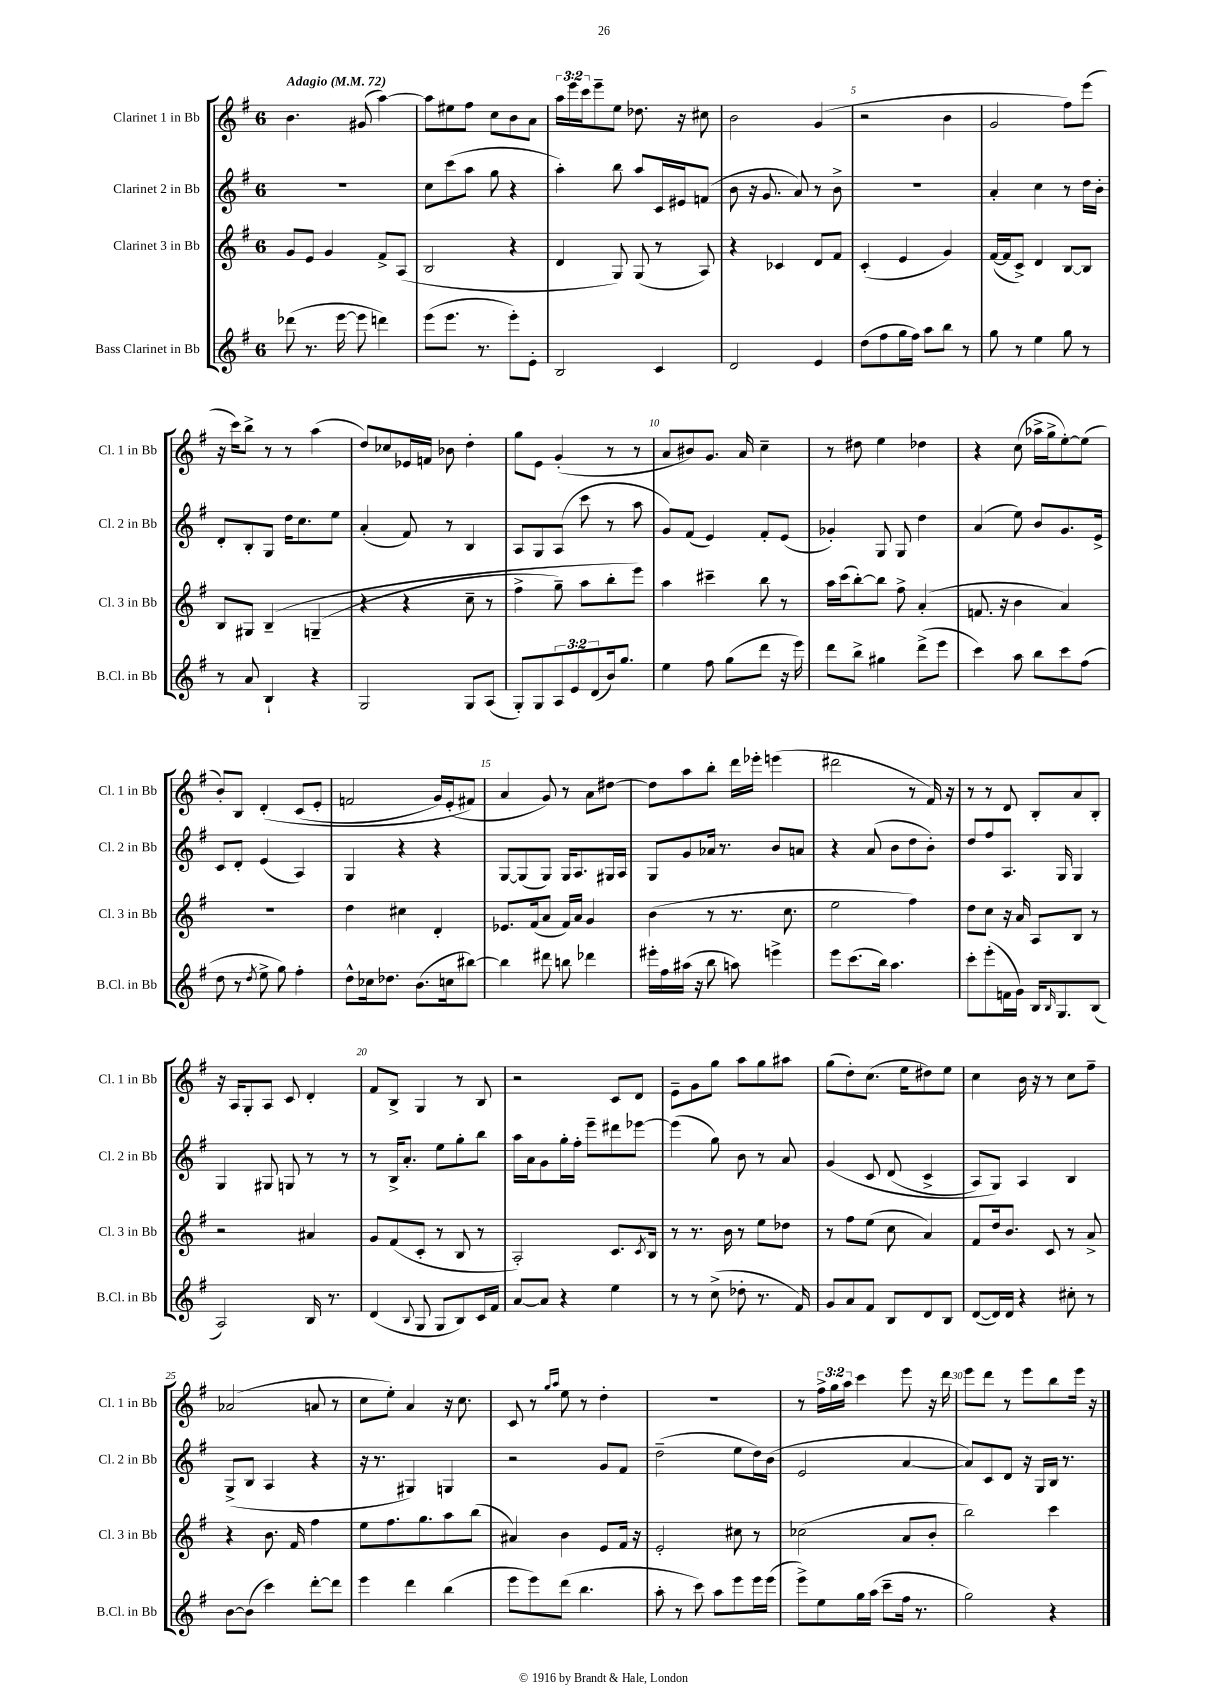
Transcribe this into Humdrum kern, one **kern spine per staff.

**kern	**kern	**kern	**kern
*part4	*part3	*part2	*part1
*staff4	*staff3	*staff2	*staff1
*I"Bass Clarinet in Bb	*I"Clarinet 3 in Bb	*I"Clarinet 2 in Bb	*I"Clarinet 1 in Bb
*I'B.Cl. in Bb	*I'Cl. 3 in Bb	*I'Cl. 2 in Bb	*I'Cl. 1 in Bb
*clefG2	*clefG2	*clefG2	*clefG2
*k[f#]	*k[f#]	*k[f#]	*k[f#]
*M6/8	*M6/8	*M6/8	*M6/8
*MM72	*MM72	*MM72	*MM72
=1	=1	=1	=1
!	!	!	!LO:TX:a:B:t=Adagio
(8ddd-X\	8g/L	2.r	4.b\
8.r	8e/J	.	.
.	4g/	.	.
[16eee\	.	.	.
8eee\]	.	.	(8g#X/
4dddn\)	8f#^/L	.	[4aa\)
.	(8A/J	.	.
=2	=2	=2	=2
(8eee\L	2B/	8cc\L	8aa\L]
8.eee\J	.	(8ccc\	8ee#X\
.	.	8aa\J	8ff#\J
8.r	.	.	.
.	.	8gg\	8cc\L
8eee'\L)	4r	4r	8b\
8e'\J	.	.	8a\J
=3	=3	=3	=3
2B/	4d/	4aa'\)	24aa\LL
.	.	.	24eee\
.	.	.	24ccc\J
.	.	.	8eee~\
.	8G/)	8bb\	8ee\J
.	(8G/	8aa/L	8.dd-X\
4c/	8r	16c/L	.
.	.	16e#X/J	16r
.	8A/)	(8fn/J	8cc#X\
=4	=4	=4	=4
2d/	4r	8b\	2b\
.	.	16r	.
.	.	8.g/	.
.	4c-X/	.	.
.	.	8a/)	.
4e/	8d/L	8r	(4g/
.	8f#/J	8b^\	.
=5	=5	=5	=5
(8dd\L	(4c'/	2.r	2r
8ff#\	.	.	.
16gg\L	4e/	.	.
16ff#\JJ)	.	.	.
8aa\L	.	.	.
8bb\J	4g/)	.	4b\
8r	.	.	.
=6	=6	=6	=6
8gg\	([16f#/LL	4a'/	2g/
.	16f#/J]	.	.
8r	8c^/J)	.	.
4ee\	4d/	4cc\	.
8gg\	[8B/L	8r	8ff#\L)
8r	8B/J]	16dd\LL	(8eee\J
.	.	16b'\JJ	.
!!LO:LB:g=z
=7	=7	=7	=7
8r	8B/L	8d'/L	16r
.	.	.	16ccc\KL)
8a/	8G#X/J	8B'/	8bb^\J
4B`/	(4B~/	8G/J	8r
.	.	16dd\KL	8r
.	.	8.cc\	.
4r	(4Gn~/	.	(4aa\
.	.	8ee\J	.
=8	=8	=8	=8
2G/	4r	(4a'/	8dd/L)
.	.	.	8cc-X/
.	4r	8f#/)	16e-X/L
.	.	.	16fn/JJ
.	.	8r	8b-X\
8G/L	8cc~\	4B/	4dd'\
(8A/J	8r	.	.
=9	=9	=9	=9
8G'/L)	4ff#^\	8A/L	8gg\L
8G/	.	8G/	8e\J
12A/	8gg~\)	(8A/J	(4g'/
12e/	.	.	.
.	8aa\L	8ccc\	.
(12d/	.	.	.
16b/k)	8bb'\	8r	8r
8.gg/J	.	.	.
.	8eee\J)	8aa\	8r
=10	=10	=10	=10
4ee\	4aa\	8g/L)	8a/L
.	.	(8f#/J	8b#X/)
8ff#\	4ccc#X~\	4e/)	8.g/J
(8gg\L	.	.	.
.	.	.	16a/
8ddd\J	8bb\	8f#'/L	4cc~\
16r	8r	(8e/J	.
16eee\)	.	.	.
=11	=11	=11	=11
8ddd\L	16aa\LL	4g-X'/)	8r
.	(16ccc\J	.	.
8bb^\J	[8bb'\)	.	8dd#X\
4gg#X\	8bb\J]	8G/	4ee\
.	8ff#^\	8G/	.
(8ddd^\L	(4a'/	4dd\	4dd-X\
8eee\J	.	.	.
=12	=12	=12	=12
4ccc\)	8.fn/	(4a/	4r
.	16r	.	.
8aa\	4b\	8ee\)	(8cc\
8bb\L	.	8b/L	16aa-X^\LL
.	.	.	16gg^\J
8ccc\	4a/)	8.g/	[8ee'\)
(8ff#\J	.	.	(8ee\J]
.	.	16e^/Jk	.
!!LO:LB:g=z
=13	=13	=13	=13
8dd\	2.r	8c/L	8b'/L)
8r	.	8d'/J	8B/J
8qdd/	.	.	.
8ee^\	.	(4e/	(4d'/
8gg\)	.	.	.
4ff#'\	.	4A/)	(8c/L
.	.	.	8e'/J
=14	=14	=14	=14
8dd^^\L	4dd\	4G/	2fn/
16cc-X\k	.	.	.
8.dd-X\J	.	.	.
.	4cc#X\	4r	.
(8.b\L	.	.	.
.	4d'/	4r	16g/LL)
16ccn\k	.	.	(16e'/J
[8bb#X\J)	.	.	8f#X/J)
=15	=15	=15	=15
4bb#\]	8.e-X/L	[8G/L	4a/
.	.	(8G/]	.
.	(16f#/k	.	.
8ddd#X\	8a/J	8G/J)	8g/)
8bbn\	16f#/LL)	16G/KL	8r
.	16a/JJ	8.A/	.
4ddd-X\	4g/	.	8a\L
.	.	16G#X/L	[8dd#X\J
.	.	16A/JJ	.
=16	=16	=16	=16
16eee#X'\LL	(4b\	8G/L	8dd#\L]
16ff#\	.	.	.
(16aa#X\JJ	.	8g/	8aa\
16r	.	.	.
8bb\	8r	16a-X/Jk	8bb'\J
.	.	8.r	.
8aan\)	8.r	.	16ddd\LL
.	.	.	16eee-X'\JJ
4eeen^\	.	8b/L	(4eeen\
.	8.cc\	.	.
.	.	8an/J	.
=17	=17	=17	=17
8eee\L	2ee\	4r	2ddd#X\
(8.ccc\	.	.	.
.	.	(8a/	.
16bb\Jk)	.	.	.
4.aa\	.	8b\L	.
.	4ff#\)	8dd\	8r
.	.	8b'\J)	16f#/)
.	.	.	16r
=18	=18	=18	=18
8ccc'\L	8dd\L	8dd/L	8r
(8eee'\	8cc\J	8ff#/	8r
16fn\L	16r	8.A/J	8d/
16g\JJ)	16a/	.	.
16B/KL	8A/L	.	8B'/L
16qqB/	.	.	.
8.G/	.	16G/	.
.	8B/J	4G/	8a/
(8B/J	8r	.	8B'/J
!!LO:LB:g=z
=19	=19	=19	=19
2A/)	2r	4G/	16r
.	.	.	16A/KL
.	.	.	8G'/
.	.	8G#X/	8A/J
.	.	8Gn/	8c/
16B/	4a#X/	8r	4d'/
8.r	.	.	.
.	.	8r	.
=20	=20	=20	=20
(4d/	8g/L	8r	8f#/L
.	(8f#/	16B^/KL	8B^/J
.	.	8.a'/J	.
8qqB/	.	.	.
8G/	8c'/J	.	4G/
8G/L	8r	8ee\L	.
8B/)	8B/	8gg'\	8r
16c/L	8r	8bb\J	8B/
16f#/JJ	.	.	.
=21	=21	=21	=21
[8a/L	2A'/)	16aa\LL	2r
.	.	16a\J	.
8a/J]	.	8g\	.
4r	.	16gg'\L	.
.	.	16ff#'\JJ	.
.	.	8eee~\L	.
4ee\	8.c/L	8ddd#X\	8c/L
.	.	[8eee-X\J	8d/J
.	8qc/	.	.
.	16B/Jk	.	.
=22	=22	=22	=22
8r	8r	(4eee-\]	8e~\L
8r	8.r	.	8g\
(8cc^\	.	8gg\)	8gg\J
.	16b\	.	.
8dd-X'\	8r	8b\	8aa\L
8.r	8ee\L	8r	8gg\
.	8dd-X\J	8a/	8aa#X\J
16f#/)	.	.	.
=23	=23	=23	=23
8g/L	8r	(4g/	(8gg\L
8a/	8ff#\L	.	8dd'\)
8f#/J	(8ee\J	8c/	(8.cc\J
8B/L	8cc\	(8d/	.
.	.	.	16ee\KL
8d/	4a/)	4c^/	8dd#X\)
8B/J	.	.	8ee\J
=24	=24	=24	=24
([8d/L	8f#/L	8A/L)	4cc\
16d/L])	16dd/k	8G/J)	.
16d/JJ	8.b/J	.	.
4r	.	4A/	16b\
.	.	.	16r
.	8c/	.	8r
8cc#X'\	8r	4B/	8cc\L
8r	8a^/	.	8ff#~\J
!!LO:LB:g=z
=25	=25	=25	=25
[8b\L	4r	(8G^/L	(2a-X/
(8b\J]	.	8B/J	.
4ccc\)	8.b\	4A/	.
.	16f#/	.	.
[8ddd'\L	4ff#\	4r	8an/
8ddd\J]	.	.	8r
=26	=26	=26	=26
4eee\	8ee\L	16r	8cc\L
.	.	8.r	.
.	8.ff#\	.	8ee'\J)
4ddd\	.	4G#X/)	4a/
.	8.gg\	.	.
(4bb\	8aa\	4Gn/	16r
.	.	.	8.cc\
.	(8bb\J	.	.
=27	=27	=27	=27
8eee\L	4a#X/)	2r	8c/
8eee\)	.	.	8r
.	.	.	16qqgg/LL
.	.	.	16qqaa/JJ
(8ddd\J	4b\	.	8ee\
4.bb\	.	.	8r
.	8e/L	8g/L	4dd'\
.	16f#/Jk	8f#/J	.
.	16r	.	.
=28	=28	=28	=28
8aa'\	2e'/	(2dd~\	2.r
8r	.	.	.
8ccc\)	.	.	.
8aa\L	.	.	.
8eee\	8cc#X\	8ee\L	.
16eee\L	8r	16dd\L)	.
(16eee\JJ	.	(16b\JJ	.
=29	=29	=29	=29
8eee^\L)	(2cc-X\	2e/	8r
8ee\	.	.	24ff#^\LL
.	.	.	24gg\
.	.	.	24aa\JJ
16gg\L	.	.	4ccc\
(16aa\JJ	.	.	.
8ccc~\L	.	.	.
16ff#\Jk	8a/L	[4a/	8eee\
8.r	.	.	.
.	8b'/J	.	16r
.	.	.	16ddd\
=30	=30	=30	=30
2gg\)	2bb\)	8a/L])	8eee\L
.	.	8c/	8ddd\J
.	.	8d/J	8r
.	.	16r	8eee\L
.	.	16G/LL	.
4r	4ccc\	16B/JJ	8bb\
.	.	8.r	.
.	.	.	16eee\Jk
.	.	.	16r
==	==	==	==
*-	*-	*-	*-
